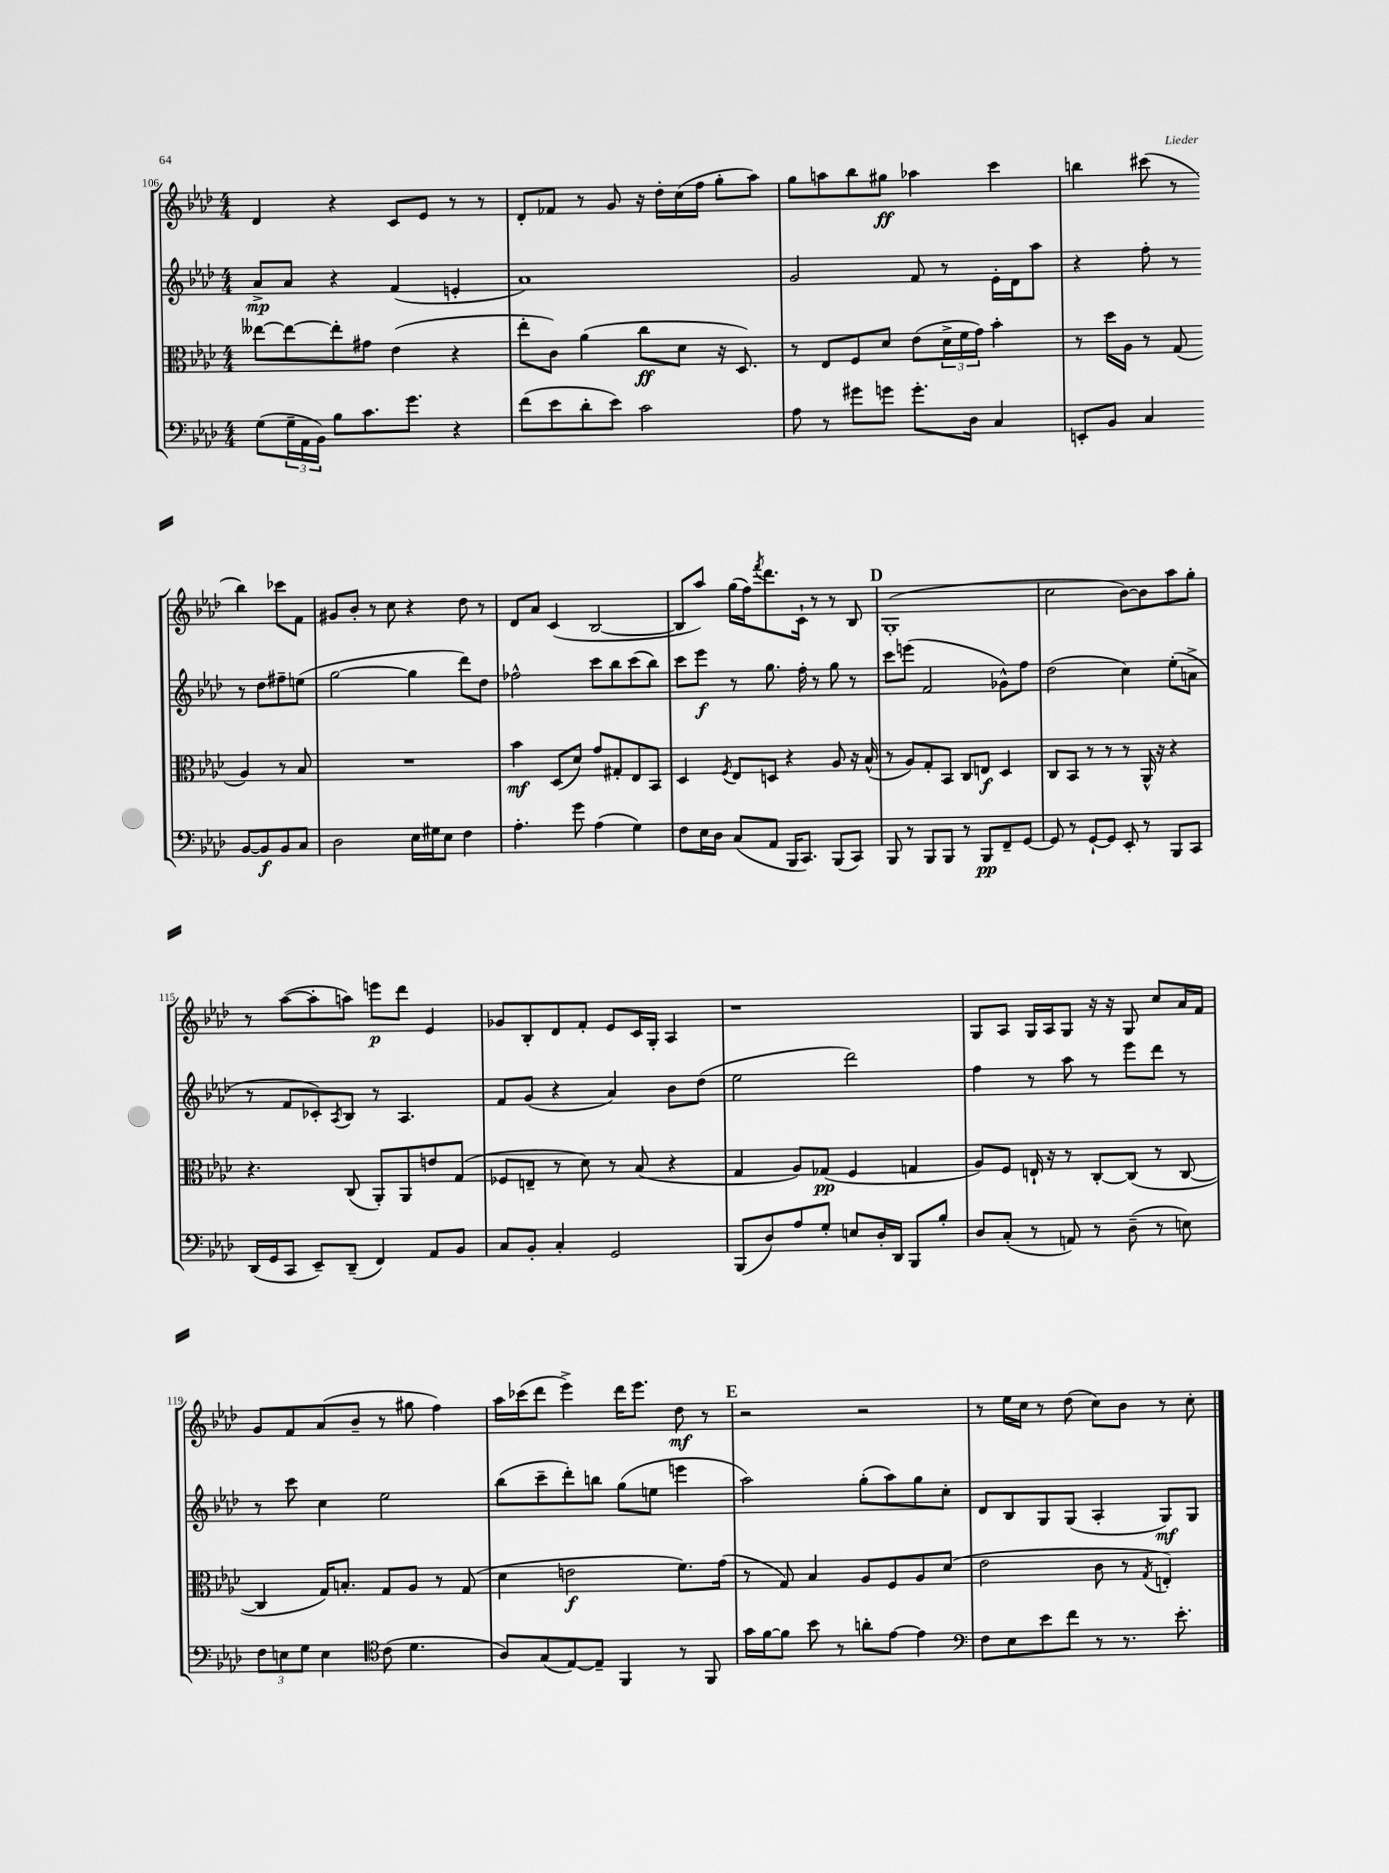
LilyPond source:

<<
\new StaffGroup <<
\new Staff = "s0" {
    \clef treble \key aes \major \numericTimeSignature \time 4/4
    des'4 r4 c'8 ees'8 r8 r8 |
    des'8-. fes'8 r8 g'8 r16 des''16-. c''16( f''16 g''8-. aes''8) |
    g''8 a''8 bes''8 gis''8\ff aes''4 c'''4 |
    b''4 cis'''8( r8 b''4) ces'''8 f'8 |
    gis'8 bes'8-. r8 c''8 r4 des''8 r8 |
    des'8 aes'8 c'4( bes2~ |
    bes8 aes''8) g''16( f''16) \acciaccatura { f'''8 } des'''8. c'16-! r8 r8 bes8 |
    \mark \markup { \bold "D" } g1-.( |
    c''2 bes'8~) bes'8 aes''8 g''8-. |
    r8 aes''8~( aes''8-. a''8) e'''8\p des'''8 ees'4 |
    ges'8 bes8-. des'8 f'8-. ees'8 c'16 g16-. aes4 |
    r1 |
    g8 aes8 g16 aes16 g8 r16 r16 g8 c''8 aes'16 f'16 |
    g'8 f'8 aes'8( bes'8-- r8 gis''8 f''4) |
    aes''16 ces'''16( des'''8 ees'''4->) des'''16 ees'''8. des''8\mf r8 |
    \mark \markup { \bold "E" } r2 r2 |
    r8 ees''16 c''16 r8 des''8( c''8) bes'8 r8 c''8-. \bar "|." |
}
\new Staff = "s1" {
    \clef treble \key aes \major \numericTimeSignature \time 4/4
    aes'8->\mp aes'8 r4 f'4( e'4-. |
    aes'1) |
    g'2 f'8 r8 ees'16-. des'16 aes''8 |
    r4 f''8-. r8 r8 des''8 fis''8-- e''8( |
    g''2~ g''4 des'''8) des''8 |
    fes''2-^ c'''8 bes''8 c'''8( bes''8) |
    c'''8 ees'''8\f r8 g''8. f''16-. r8 g''8 r8 |
    \mark \markup { \bold "D" } c'''8 e'''8( f'2 ges'8-^) f''8 |
    des''2( c''4) ees''8-.( a'8-> |
    r8 f'8 ces'8-.) \acciaccatura { aes8 } bes8 r8 aes4. |
    f'8 g'8( r4 aes'4) bes'8 des''8( |
    ees''2 des'''2) |
    f''4 r8 aes''8 r8 ees'''8 des'''8 r8 |
    r8 c'''8 c''4 ees''2 |
    bes''8( c'''8-- des'''8-.) b''8 g''8( e''8 e'''4 |
    \mark \markup { \bold "E" } aes''2) g''8-.( aes''8) g''8 c''8-. |
    des'8 bes8 g8 g8( aes4-. g8\mf) g8 \bar "|." |
}
\new Staff = "s2" {
    \clef alto \key aes \major \numericTimeSignature \time 4/4
    eeses''8~ eeses''8~ eeses''8-. gis'8 ees'4( r4 |
    ees''8-. c'8) aes'4( c''8\ff des'8 r16 des8.) |
    r8 ees8 f8 des'8 ees'8( \tuplet 3/2 { des'16-> f'16 g'16) } bes'4-. |
    r8 des''16 aes16 r8 g8( aes4) r8 bes8 |
    R1 |
    bes'4\mf des8( des'8) g'8 gis8-. ees8 bes,8 |
    des4 \acciaccatura { f8 } ees8 d8 r4 aes8 r16 bes16-^( |
    \mark \markup { \bold "D" } r8 aes8) g8-. bes,8 c8 e8\f des4 |
    c8 bes,8 r8 r8 r8 aes,16-^ r16 r4 |
    r4. c8( aes,8-.) aes,8 e'8 g8( |
    fes8 e8-- r8 des'8) r8 bes8( r4 |
    g4 aes8) ges8\pp( f4 g4 |
    aes8) f8 e16-! r16 r8 c8~-. c8( r8 c8~ |
    c4 g16) b8.-. g8 aes8 r8 g8( |
    des'4 e'2\f f'8.) g'16( |
    \mark \markup { \bold "E" } r8 g8) bes4 aes8 f8 aes8 des'8( |
    ees'2 c'8 r8 \acciaccatura { g8 } e4-.) \bar "|." |
}
\new Staff = "s3" {
    \clef bass \key aes \major \numericTimeSignature \time 4/4
    g8( \tuplet 3/2 { g16-- aes,16 bes,16) } bes8 c'8. g'8. r4 |
    f'8( ees'8 des'8-. ees'8) c'2 |
    aes8 r8 gis'8 g'8 g'8.-. des16 c4 |
    e,8-. bes,8 c4 bes,8~ bes,8\f bes,8 c8 |
    des2 ees16 gis16 ees8 f4 |
    aes4.-. g'8 aes4( g4) |
    f8 ees16 des16 c8( aes,8 bes,,16 c,8.) bes,,8( c,8) |
    \mark \markup { \bold "D" } bes,,8 r8 bes,,8 bes,,8 r8 bes,,8\pp f,8-- g,8~ |
    g,8 r8 g,8~-! g,8 ees,8-. r8 bes,,8 c,8 |
    des,16( g,16 c,8 ees,8--) des,8--( f,4) aes,8 bes,8 |
    c8 bes,8-. c4-. g,2 |
    bes,,8( des8) aes8 g8-. e8 des16-. des,16 bes,,8 bes8-. |
    des8 c8-.( r8 a,8) r8 des8--( r8 e8) |
    \tuplet 3/2 { f8 e8 g8 } e4 \clef tenor c'8( des'4. |
    aes8) g8( ees8~) ees8-- f,4 r8 f,8 |
    \mark \markup { \bold "E" } g'16 f'16~ f'8 bes'8 r8 a'8-. ees'8~ ees'4 |
    \clef bass f8 ees8 ees'8 f'8 r8 r8. ees'8.-. \bar "|." |
}
>>
>>
\layout { \context { \Score currentBarNumber = #106 } }
